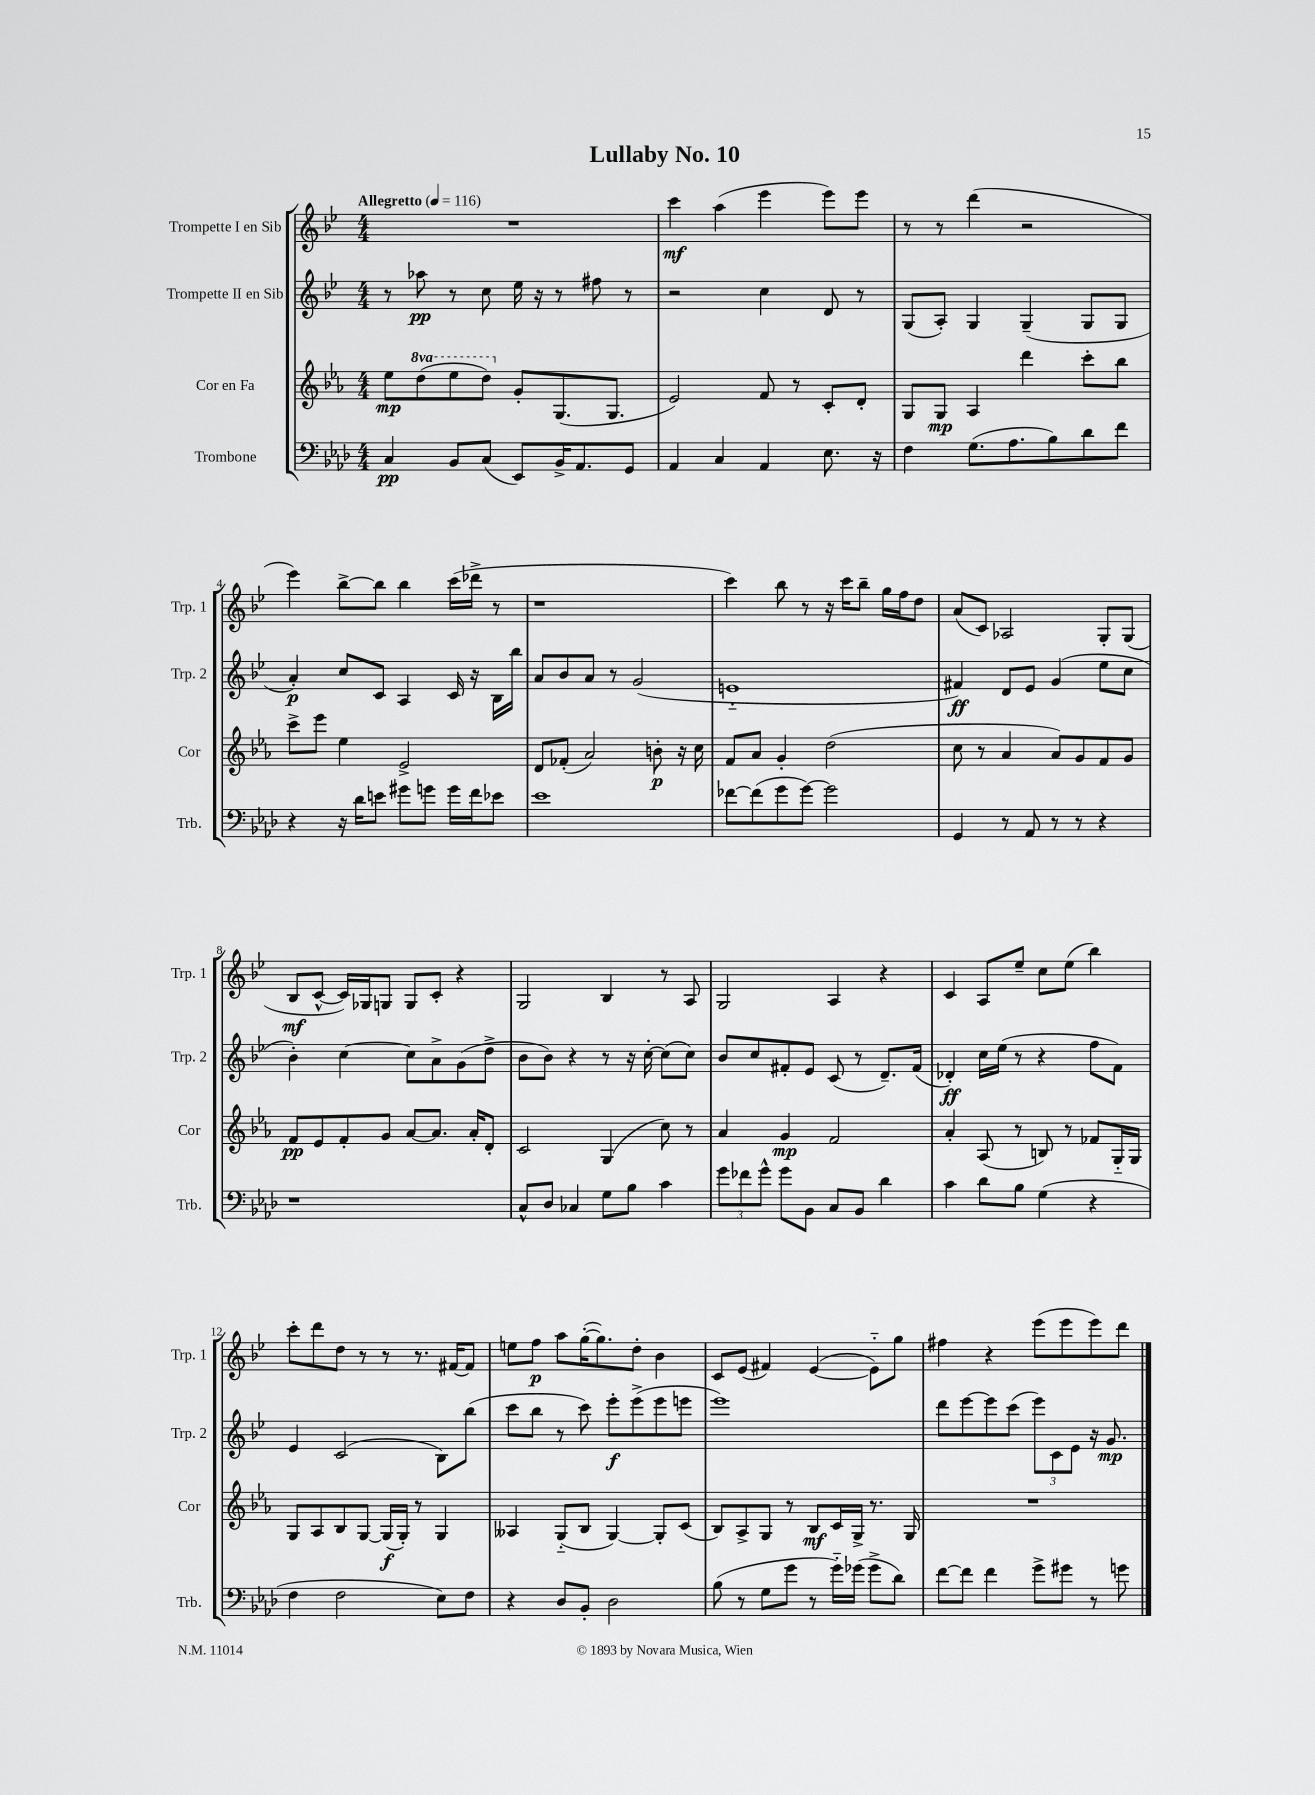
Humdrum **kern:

**kern	**kern	**kern	**kern
*staff4	*staff3	*staff2	*staff1
*clefF4	*clefG2	*clefG2	*clefG2
*k[b-e-a-d-]	*k[b-e-a-]	*k[b-e-]	*k[b-e-]
*M4/4	*M4/4	*M4/4	*M4/4
*MM116	*MM116	*MM116	*MM116
4C	8ee-	8r	1r
.	(8ddd	8aa-	.
8BB-	8eee-	8r	.
(8C	8ddd)	8cc	.
8EE-)	8g'	16ee-	.
.	.	16r	.
16BB-^	(8.G	8r	.
8.AA-	.	.	.
.	.	8ff#	.
.	8.G	.	.
8GG	.	8r	.
=	=	=	=
4AA-	2e-)	2r	4ccc
4C	.	.	(4aa
4AA-	8f	4cc	4eee-
.	8r	.	.
8.E-	8c'	8d	8eee-)
.	8d'	8r	8eee-
16r	.	.	.
=	=	=	=
4F	8G	(8G	8r
.	8G	8A')	8r
(8.G	4A-	4G	(4ddd
8.A-	.	.	.
.	4ddd	(4G~	2r
8B-)	.	.	.
8d-	8ccc'	8G	.
8f	8bb-	8G	.
=	=	=	=
4r	8ccc^	4a')	4eee-)
.	8eee-	.	.
16r	4ee-	8cc	[8bb-^
16d-	.	.	.
8e	.	8c	8bb-]
8g#	2e-^	4A	4bb-
8g	.	.	.
16g	.	16c	(16ccc
16f	.	16r	16ddd-^
8e-	.	16B-	8r
.	.	16bb-	.
=	=	=	=
1e-	8d	8a	1r
.	(8f-'	8b-	.
.	2a-)	8a	.
.	.	8r	.
.	.	(2g	.
.	8b'	.	.
.	16r	.	.
.	16cc	.	.
=	=	=	=
[8f-	8f	1e'~	4ccc)
(8f-]	8a-	.	.
8g	4g'	.	8bb-
[8g)	.	.	8r
2g]	(2dd	.	16r
.	.	.	16ccc
.	.	.	8bb-~
.	.	.	16gg
.	.	.	16ff
.	.	.	8dd
=	=	=	=
4GG	8cc	4f#)	(8a
.	8r	.	8c)
8r	4a-	8d	2A-
8AA-	.	8e-	.
8r	8a-)	(4g	.
8r	8g	.	.
4r	8f	8ee-	8G'
.	8g	8cc	(8G
=	=	=	=
1r	8f	4b-')	8B-
.	8e-	.	[8c^^
.	8f'	[4cc	16c])
.	.	.	16G-
.	8g	.	8G
.	[8a-	8cc]	8G
.	8.a-]	8a^	8c'
.	.	(8g	4r
.	16a-'	.	.
.	8d'	8dd^	.
=	=	=	=
8C^^	2c	8b-	2G
8D-	.	8b-)	.
4C-	.	4r	.
8G	(4G	8r	4B-
8B-	.	16r	.
.	.	[16cc'	.
4c	8cc)	(8cc]	8r
.	8r	8cc)	8A
=	=	=	=
12g	4a-	8b-	2G
12f-	.	.	.
.	.	8cc	.
12g^^	.	.	.
8g	4g	8f#'	.
8BB-	.	8e-	.
8C	2f	(8c	4A
8BB-	.	8r	.
4d-	.	8.d~)	4r
.	.	(16f#	.
=	=	=	=
4c	4a-'	4d-')	4c
8d-	(8A-	16cc	8A
.	.	(16ee-	.
8B-	8r	8r	8ee-~
(4G	8B)	4r	8cc
.	8r	.	(8ee-
4r	8f-	8ff	4bb-)
.	16G'~	8f)	.
.	16G	.	.
=	=	=	=
4F	8G	4e-	8ccc'
.	8A-	.	8ddd
2F	8B-	(2c	8dd
.	[8G	.	8r
.	(16G]	.	8r
.	16G')	.	.
.	8r	.	8.r
8E-)	4G	8B-)	.
.	.	.	[16f#
8F	.	(8bb-	8f#]
=	=	=	=
4r	4A--	8ccc	8ee
.	.	8bb-	8ff
8D-	(8G'~	8r	8aa
8BB-'	8B-	8ccc)	([16gg'
.	.	.	8.gg])
2D-	[4G)	8eee-'	.
.	.	(8eee-^	8dd'
.	8G']	8eee-	4b-
.	(8c	8eee	.
=	=	=	=
(8B-	8B-)	1eee-)	8c
8r	8A-^	.	(8e-
8G	8G	.	4f#)
8g	8r	.	.
8r	8B-	.	([4e-
16g'~)	16c	.	.
(16g-	16G^	.	.
8g-^	8.r	.	8e-'~])
8d-)	.	.	8gg
.	16G	.	.
=	=	=	=
[8f	1r	8ddd	4ff#
8f]	.	[8eee-	.
4f	.	8eee-]	4r
.	.	(8ccc	.
8g^	.	12eee-)	(8eee-
.	.	12c	.
8g#	.	.	8eee-
.	.	12e-	.
8r	.	16r	8eee-)
.	.	8.g	.
8g	.	.	8ddd
==	==	==	==
*-	*-	*-	*-
